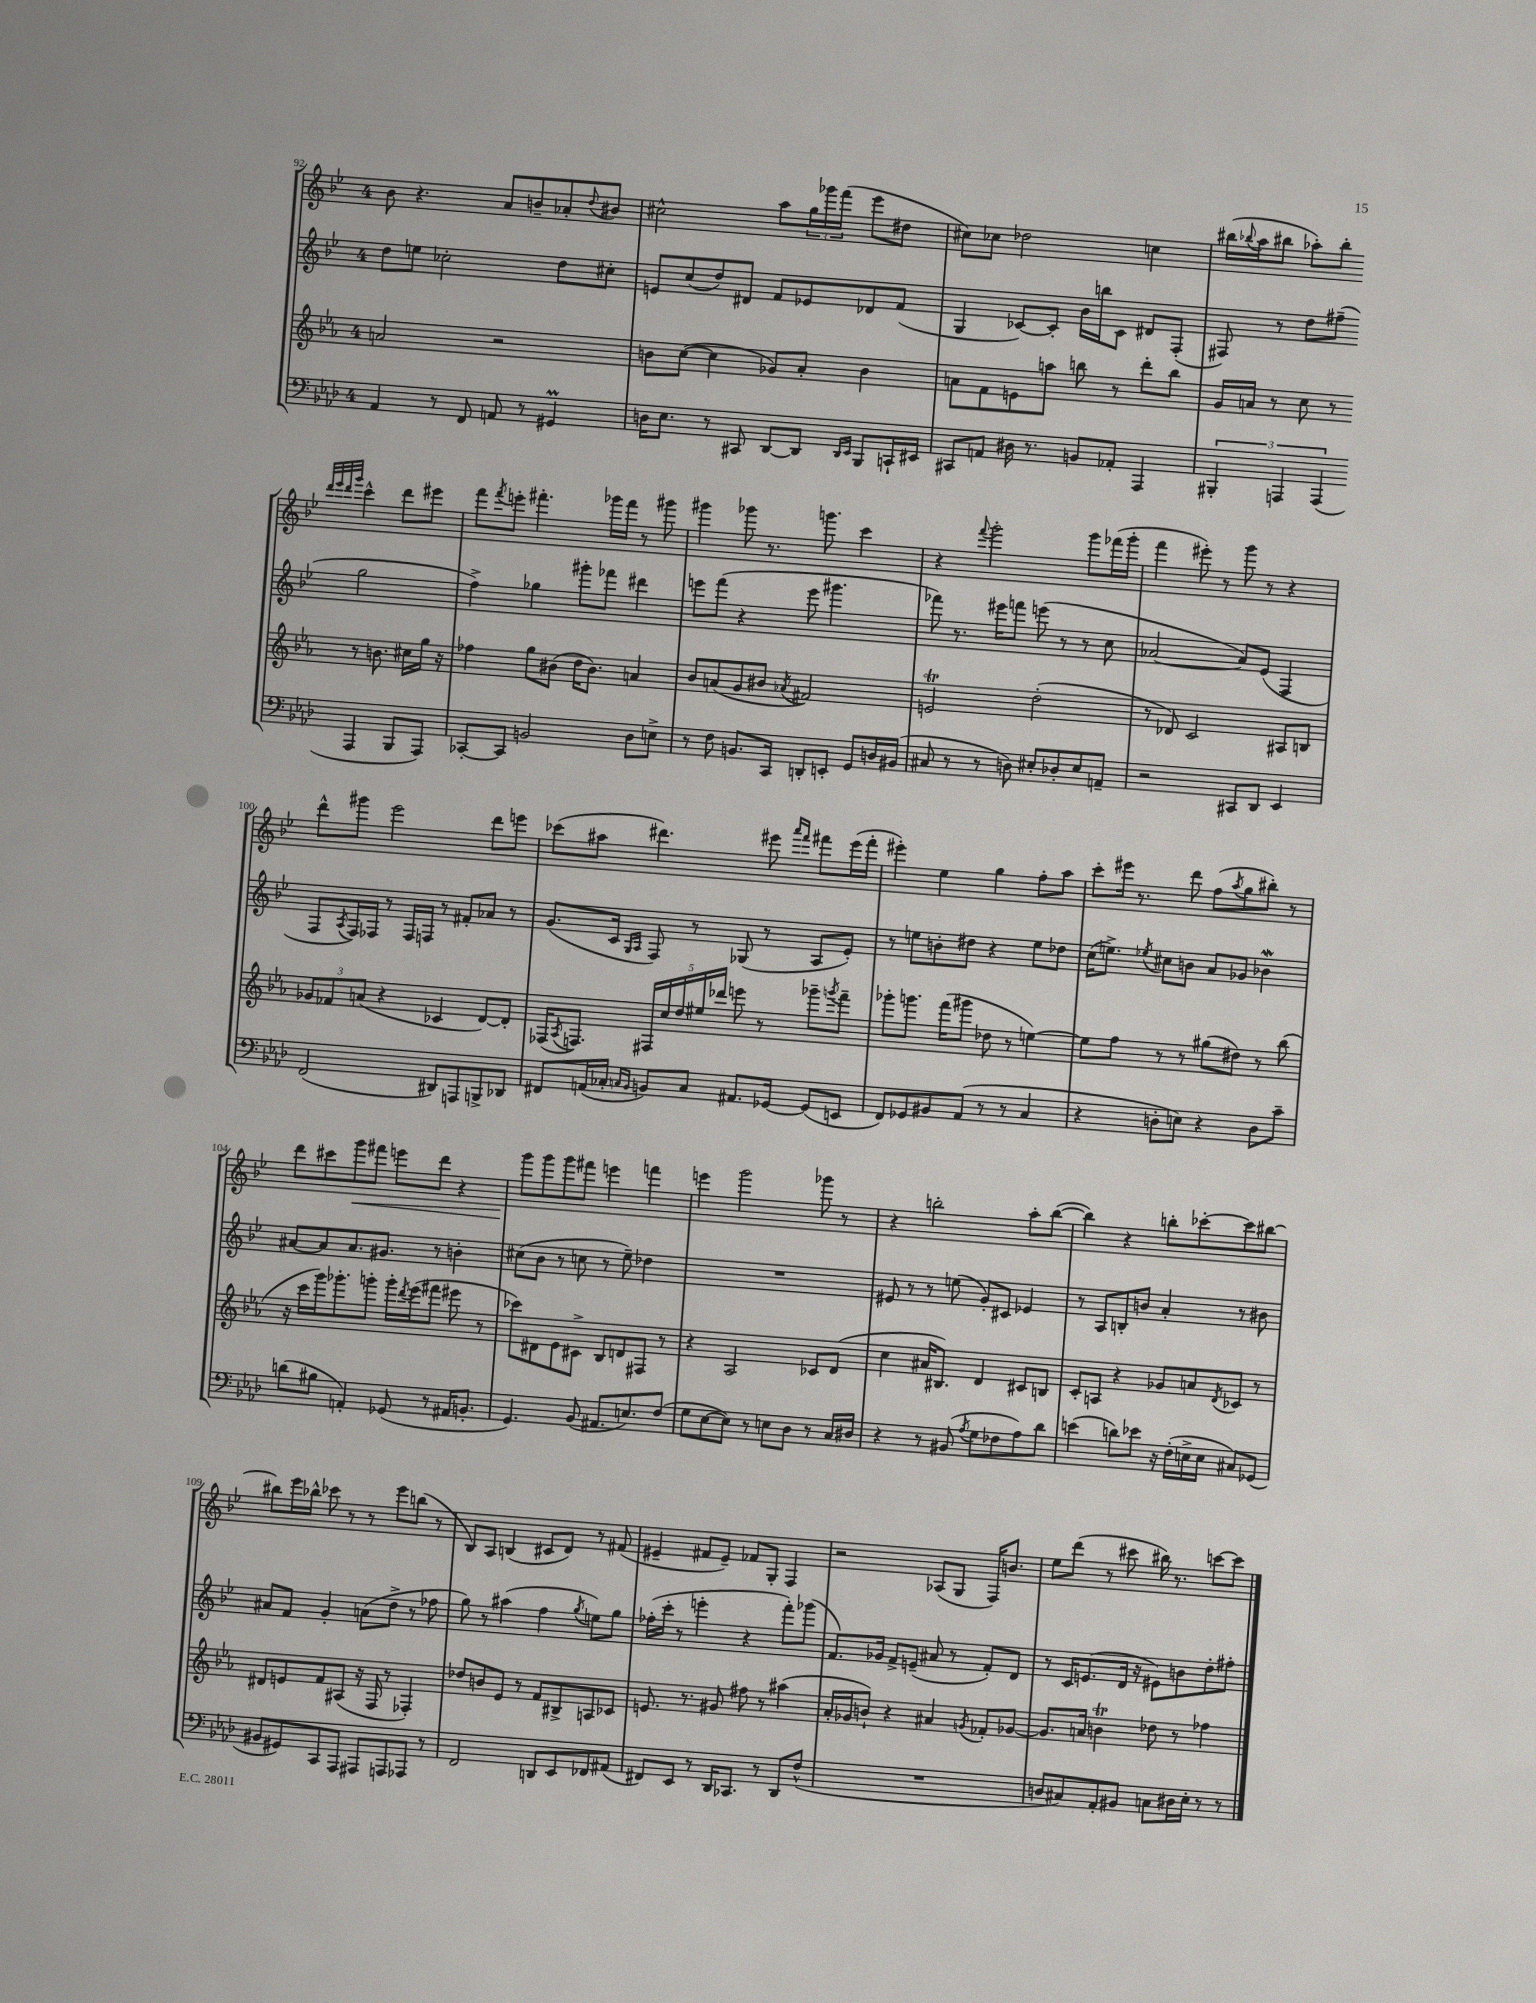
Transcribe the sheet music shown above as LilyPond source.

<<
\new StaffGroup <<
\new Staff = "s0" {
    \clef treble \key bes \major \once \override Staff.TimeSignature.style = #'single-digit \time 4/4
    bes'8 r4. a'8 b'8-- aes'8-. \appoggiatura { d''8 } bis'8 |
    cis''2-^ a''8 \tuplet 3/2 { g''16 ges'''16 f'''16( } ees'''8 dis''8 |
    cis''8) ces''8 des''2 c''4 |
    bis''16( \appoggiatura { bes''8 } a''16 bis''8 aes''8-.) bis''8-. \grace { d'''32 ees'''32 d'''32 g'''32 } c'''4-^ d'''8 eis'''8 |
    f'''8 \acciaccatura { f'''8 } e'''8-. fis'''4.-. ges'''16 fis'''16 r8 gis'''8 |
    gis'''4 ges'''8 r8. g'''8. c'''4 |
    r4 \appoggiatura { f'''8 } g'''2-. g'''8 fes'''16( g'''16-. |
    f'''4 eis'''8-.) r8 g'''8 r8 r4 |
    d'''8-^ gis'''8 ees'''2 d'''8 e'''8 |
    ces'''8( ais''8 dis'''4.) eis'''8 \grace { a'''16 f'''16 } fis'''8 eis'''16( fis'''16-. |
    eis'''4-.) ees''4 g''4 f''8-. a''8 |
    c'''8-. eis'''16 r8. d'''8 f''8( \acciaccatura { a''8 } g''8 bis''8-.) r8 |
    d'''8 cis'''8 g'''8\< fis'''8 e'''8 d'''8 r4 |
    g'''8\! g'''8 g'''8 fis'''8 e'''4 f'''4 |
    e'''4 g'''2 ges'''8 r8 |
    r4 b''2-. a''8-. b''8~( |
    b''4) r4 b''8-. ces'''8~-. ces'''8 bis''8~ |
    bis''8 ees'''16 bes''16-^ ces'''8 r8 r8 ees'''8 b''8( r8 |
    bes8) a8 b4( cis'8 d'8) r8 fis'8( |
    eis'4-- fis'8 eis'8--) fes'8 g8-. f4 |
    r2 aes8( g8 f16) b'8. |
    ees''8 d'''8( r8 cis'''8 bis''16) r8. c'''8~ c'''8 \bar "|." |
}
\new Staff = "s1" {
    \clef treble \key bes \major \once \override Staff.TimeSignature.style = #'single-digit \time 4/4
    d''8 e''8 ces''2-. d''8 cis''8-. |
    e'8 c''8( d''8) dis'8 f'8 ees'8 des'8 f'8( |
    g4 ces'8~) ces'8-. bes'16 b''16 ces'8 dis'8 f8-.( |
    fis8) r8 d''8 fis''8--( g''2 |
    f''4->) ges''4 gis'''8-. fes'''8 dis'''4 |
    e'''8 f'''8( r4 e'''8 gis'''4. |
    fes'''8) r8. eis'''16 f'''8 e'''8( r8 r8 c''8 |
    aes'2~ aes'8) ees'8( f4 |
    f8 \acciaccatura { a8 } f16) fes16 r8 fes16 f16 r8 fis'8-. aes'8 r8 |
    g'8.( c'16 \grace { g16 a16 } f8) r8 ges8( r8 a8 ees'8-.) |
    r8 e''8 b'8-. dis''8 r4 e''8 des''8 |
    c''16( e''8.->) \acciaccatura { ees''8 } cis''8 b'8 a'8 ges'8 bes'4\mordent |
    ais'8~ ais'8 ais'8. gis'8. r8 b'4-. |
    cis''8( bes'8 r8 c''8 r8 ees''8--) des''4 |
    R1 |
    eis'8 r8 r8 e''8( g'8-.) cis'8 ees'4 |
    r8 a8 b8-. b'8 a'4-. r8 bis'8 |
    ais'8 f'8 g'4-. a'8( d''8-> r8 fes''8 |
    g''8) r8 ais''4( f''4 \acciaccatura { g''8 } e''8) g''8 |
    fes''16-.( c'''16-. r8 e'''4-. r4 f'''8-.) ges'''8( |
    f'8.) ges'16 f'8-> e'8--( ais'8 r8 f'8-.) d'8 |
    r8 c'16 e'8.( d'16 r16 eis'8) b'8 d''8-. fis''8-. \bar "|." |
}
\new Staff = "s2" {
    \clef treble \key ees \major \once \override Staff.TimeSignature.style = #'single-digit \time 4/4
    a'2 r2 |
    b'8 c''8~( c''4 ges'8) aes'8-. b'4 |
    a'8 f'8 e'8 a''8 b''8 r8 d'''8-. b''8 |
    g'16 a'16 r8 c''8 r8 r8 b'8. cis''16 g''16 r16 |
    fes''4 g''8 bis'8( d''16 bis'8.) a'4 |
    bes'8 a'8( g'8 bis'8 \acciaccatura { aes'8 } fis'2) |
    e'2\trill d''2-.( |
    r8 des'8) c'2 ais8 b8 |
    \tuplet 3/2 { ges'8 fes'8 a'8( } r4 ces'4 d'8~) d'8-. |
    fes16( \acciaccatura { aes8 } f8.) \tuplet 5/4 { fis16 c''16 d''16 eis''16 des'''16 } e'''8 r8 ges'''8-- \acciaccatura { g'''8 } f'''8-- |
    ges'''8-. g'''8. f'''16( gis'''8 des''8 r8 e''4~) |
    e''8 f''8 r8 r8 gis''8( dis''8) r8 bes''8( |
    r16 c'''16 g'''16) ges'''8.-. g'''8-. g'''16-. \acciaccatura { d'''8 } ees'''16( fis'''8 eis'''8 r8 |
    ces'''8) dis'8 ees'8 cis'8-> bes8 d'8 fis8 r8 |
    r4 aes2 ces'8 d'8( |
    c''4 ais'16 bis8.) d'4 cis'8 b8 |
    c'8-. a8 r4 ges'8 a'8 \acciaccatura { d'8 } ces'8 r8 |
    dis'8 e'8 f'8 ais8( r16 f16 r8 fes4-.) |
    des''8 b'8 ees'8 r8 f'8 bis8-> a8 ces'8 |
    e'8. r8. gis'8 fis''8 r8 ais''4( |
    aes'16-. ges'16 b'8-!) r4 ais'4 \acciaccatura { g'8 } fes'8-. ges'8~ |
    ges'8. a'16 b'4\trill des''8 r8 fes''4 \bar "|." |
}
\new Staff = "s3" {
    \clef bass \key aes \major \once \override Staff.TimeSignature.style = #'single-digit \time 4/4
    aes,4 r8 f,8 a,8 r8 gis,4\prall |
    d16 ees8. r8 cis,8 des,8~ des,8 \grace { des,16 ees,16 } bes,,8 c,16-! eis,16 |
    cis,8 a,8 dis16 r8. b,8 aes,8-. aes,,4 |
    \tuplet 3/2 { bis,,4-. a,,4 a,,4( } a,,4 bis,,8 a,,8) |
    ces,8~-. ces,8 b,2 des8 e8-> |
    r8 f8 b,8. c,16 d,8-. e,8-. g,8 d16 bis,16( |
    cis8 r8 r8 d8) eis8-. des8-. eis8 a,8-- |
    r2 cis,8 des,8 ees,4 |
    f,2( dis,8) a,,8 b,,8-> des,8 |
    fis,8 a,16( ces16-. \grace { c16 bes,16 } b,8) c8 ais,8. ges,16~ ges,8( e,8 |
    f,8) ges,8 bis,8 aes,8( r8 r8 c4 |
    r4 d8-. e8) r4 d8 c'8-- |
    d'8( bis8 a,4-.) ges,8( r8 ais,16 b,8.-. |
    g,4.) bes,8( ais,8. e8.) f8( |
    g8 ees8~ ees8) r8 e8 des8 r8 c16 dis16 |
    r4 r8 bis,8( \acciaccatura { aes8 } g8 fes8 aes8) des'8 |
    e'4( d'8) ees'8 r16 f16-.( e16-> e16 cis8) ges,8( |
    bis,8 gis,8) c,8 aes,,8 ais,,8 a,,8 aes,,8 r8 |
    f,2 d,8 ees,8 fes,8 ais,8( |
    fis,8) ees,8 r8 des,16 ces,8. r8 des,8 f8-^( |
    R1 |
    d8 cis8) aes,8-. bis,8 c8 dis16 ees16-. r8 r8 \bar "|." |
}
>>
>>
\layout { \context { \Score currentBarNumber = #92 } }
